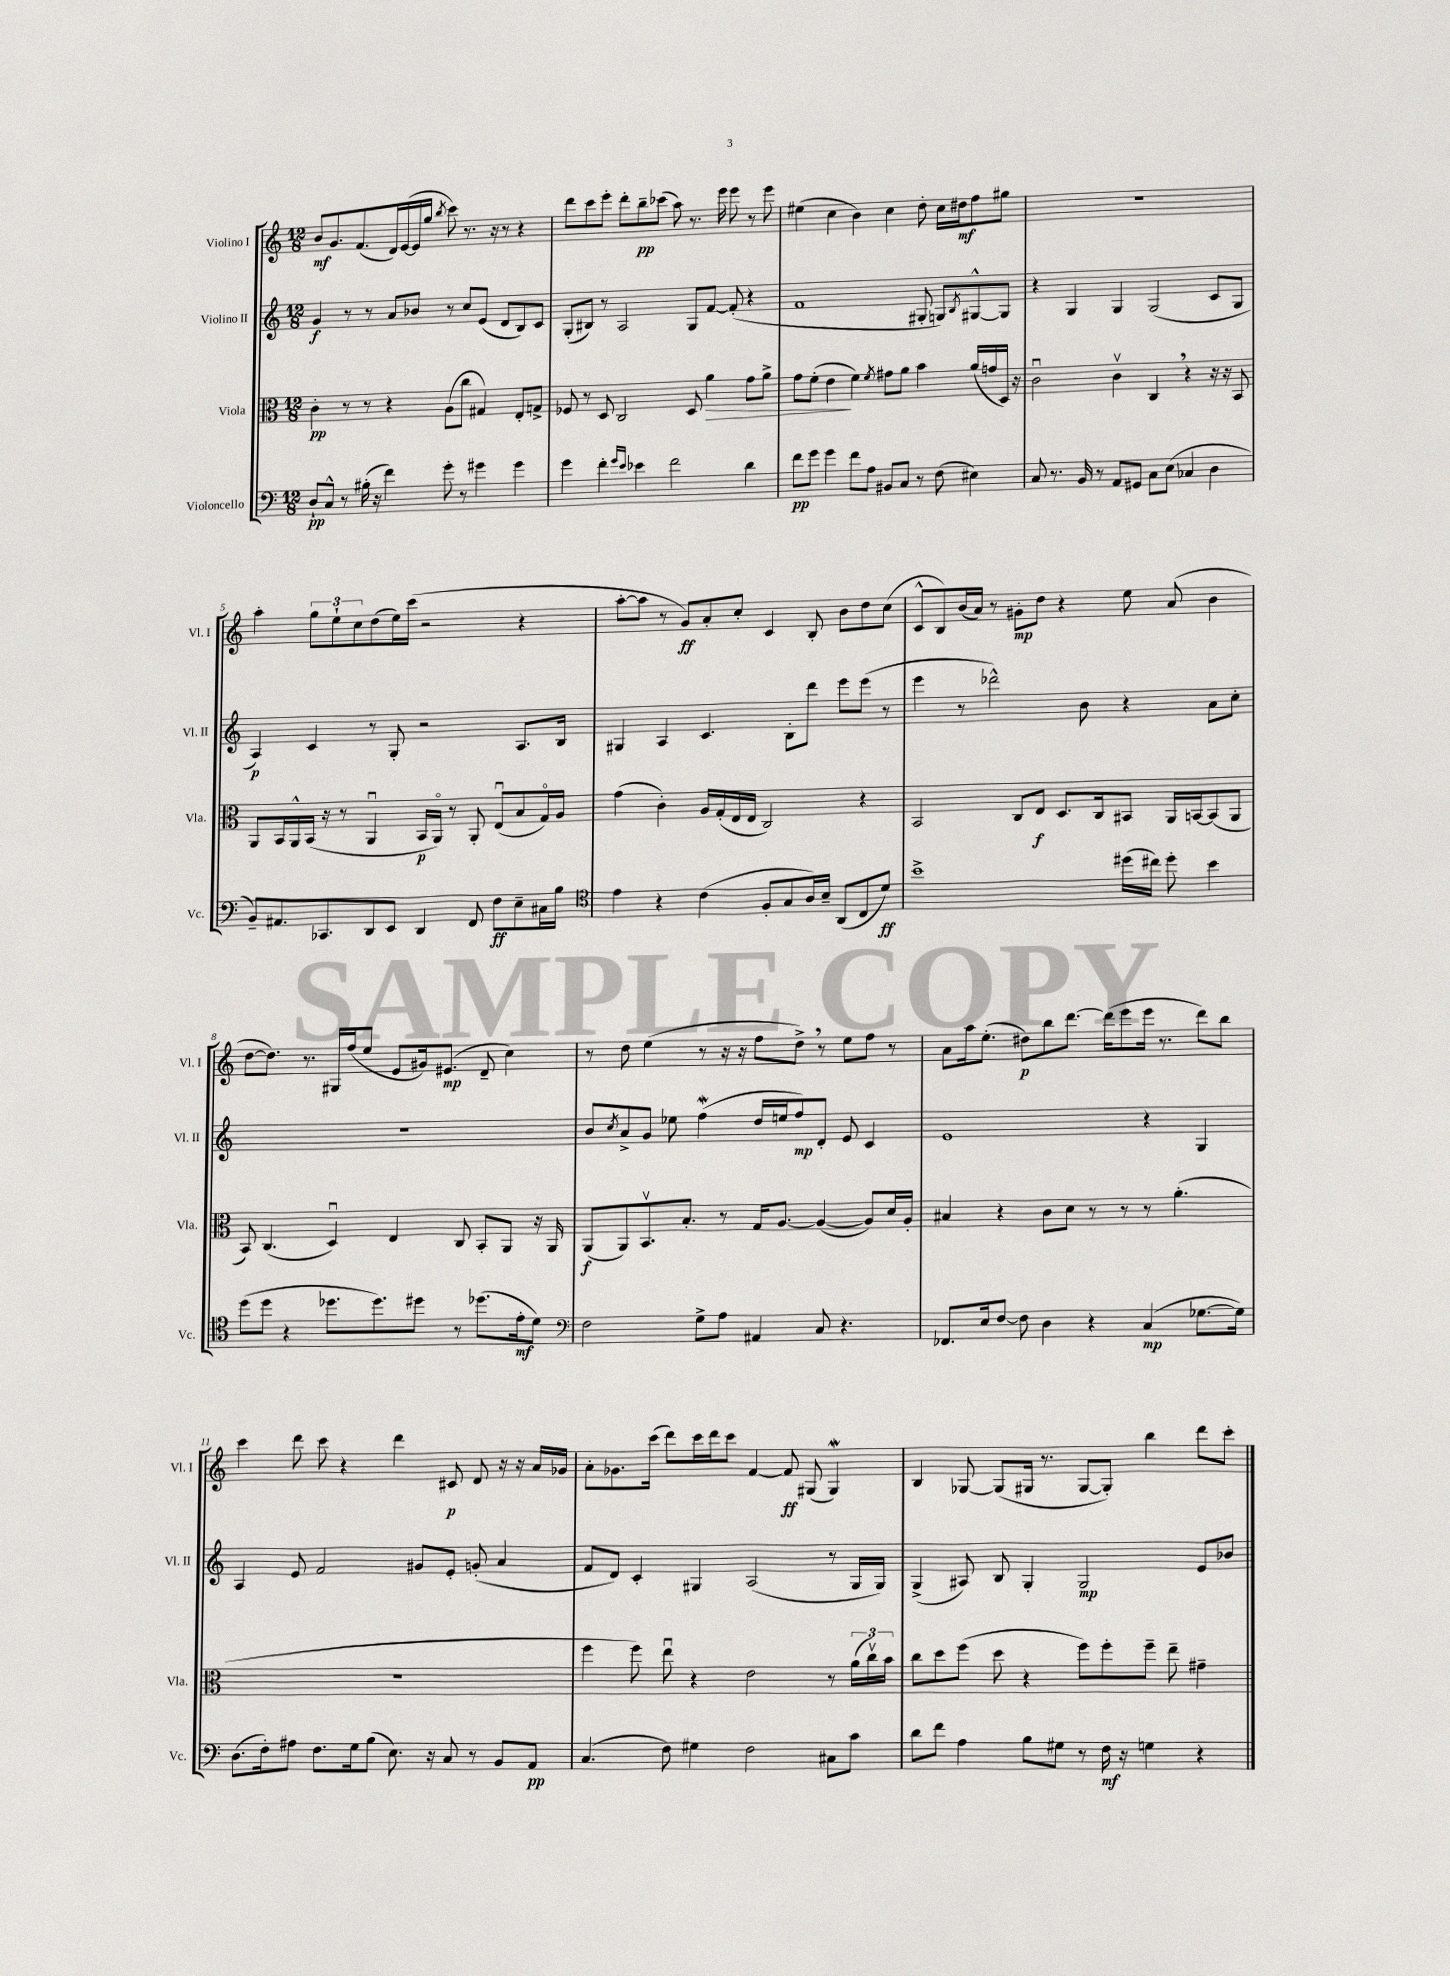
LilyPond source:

<<
\new StaffGroup <<
\new Staff = "s0" \with { instrumentName = "Violino I" shortInstrumentName = "Vl. I" } {
    \clef treble \key c \major \numericTimeSignature \time 12/8
    b'8\mf g'8. f'8.( d'16) e'16~( e'16 g''16 \acciaccatura { b''8 } c'''8) r8. r16 r8 r4 |
    d'''8 c'''8 e'''8-. d'''8-. b''8--\pp ces'''8( a''8) r8. e'''16 e'''8 r8 e'''8 |
    eis''4( c''4 b'4) c''4 d''8-. c''16 dis''16\mf f''8 gis''8 |
    R1. |
    a''4-. \tuplet 3/2 { g''8 e''8-! c''8 } d''8( e''16) c'''16( r2 r4 |
    a''8~-. a''8 r8 g'8\ff) a'8-. c''8-. c'4 b8-. b'8 d''8 c''8( |
    c'8-^ b8) b'16( a'16) r8 gis'8-.\mp d''8 r4 e''8 a'8( b'4 |
    d''8~ d''8.) r8. gis16 f''16( e''8 e'8 gis'16) eis'8.\mp( d'8-- c''4) |
    r8 d''8 e''4( r8 r16 r16 f''8 d''8->) \breathe r8 e''8 f''8 r8 |
    a'8 a''16 e''8.-.( dis''8\p) b''8 d'''8.~ d'''16( e'''8 e'''16 r8. d'''8) b''8 |
    c'''4 d'''8 c'''8 r4 d'''4 cis'8\p d'8 r16 r16 a'16 ges'16 |
    a'8-. ges'8. c'''16( d'''8) c'''16 d'''16 c'''8 f'4~ f'8\ff gis8( gis4\mordent) |
    b4 ges8~ ges8( gis16 r8. gis8~ gis8-.) b''4 d'''8 c'''8-. \bar "|." |
}
\new Staff = "s1" \with { instrumentName = "Violino II" shortInstrumentName = "Vl. II" } {
    \clef treble \key c \major \numericTimeSignature \time 12/8
    g'4\f r8 r8 a'8 bes'8 r8 c''8 e'8( d'8 b8) c'8 |
    g8-.( bis8) r8 a2 g8 f'8~ f'8-.( r4 |
    f'1 gis8-. g8) \acciaccatura { b8 } gis8~-^ gis8 |
    r4 g4 g4 g2( c'8 g8 |
    a4\p) c'4 r8 g8-. r2 a8. b16 |
    gis4 a4 c'4. b8-. d'''8 e'''8 e'''8( r8 |
    e'''4 r8 des'''2-^) b'8 r4 a'8 c''8-. |
    R1. |
    b'8 \acciaccatura { c''8 } a'8-> g'8 ees''8 f''4\mordent( d''16 e''16 f''8\mp) d'8-. e'8 c'4 |
    e'1 r4 g4 |
    a4 e'8 f'2 gis'8 e'8-. g'8-.( a'4 |
    f'8 d'8) c'4-. gis4 a2( r8 gis16 gis16) |
    g4->( ais8) b8 g4-. g2\mp e'8 bes'8 \bar "|." |
}
\new Staff = "s2" \with { instrumentName = "Viola" shortInstrumentName = "Vla." } {
    \clef alto \key c \major \numericTimeSignature \time 12/8
    c'4-.\pp r8 r8 r4 a8( c''8 gis4) e8-. g8-> |
    fes8 r8 d8 c2 d8 a'4\> g'8 a'8-> |
    g'8 f'8-.( e'4\! f'4) \acciaccatura { f'8 } gis'8 a'8 b'4 a'16( g'16 d16) r16 |
    c'2\downbow c'4\upbow c4 \breathe r4 r16 r16 b,8 |
    a,8 b,16 a,16-^ b,16( r16 r8 a,4\downbow b,16\p a,16\flageolet) r8 a,8-. e8\downbow( b8 g16\flageolet) a16 |
    g'4( c'4-.) a16 g16-.( e16 e16 c2) r4 |
    b,2 c8 e8\f d8. c16 bis,8 a,16 b,16~ b,8( a,8 |
    b,8) c4.( d4\downbow) e4 c8 b,8-. a,8 r16 a,16 |
    a,8\f( a,8) b,8.\upbow b8.-. r8 g16 a8.~ a4~( a8) d'16 a16-. |
    bis4 r4 c'8 d'8 r8 r8 r8 a'4.-.( |
    R1. |
    f''4 f''8) e''8\downbow r4 e'2 r8 \tuplet 3/2 { a'16( c''16\upbow) b'16 } |
    c''8 d''8 f''8( d''8 r4 f''8) f''8-. f''8-- e''8-- gis'4-- \bar "|." |
}
\new Staff = "s3" \with { instrumentName = "Violoncello" shortInstrumentName = "Vc." } {
    \clef bass \key c \major \numericTimeSignature \time 12/8
    d8-!\pp c8-^ r8 bis16-.( r16 f'4) g'8-. r8 gis'4 gis'4 |
    g'4 f'4-. \grace { g'16 e'16 } ees'4 f'2 d'4 |
    f'8\pp g'8 g'4 f'8 a8 bis,8 c8 r8 f8( eis4) |
    c8 r8. b,16 r8 a,8 gis,8 c8 e8( ces4 d4 |
    b,8--) ais,8. ces,8. d,8 e,8 d,4 f,8 f8\ff e8-- cis16 b16 |
    \clef tenor e'4 r4 c'4( f8-. g8 a16) b16-- a,8( c8 d'8\ff) |
    b'1-> dis''16( cis''16) dis''8-. b'4 |
    d''8( d''8 r4 des''8. des''8.) dis''8 r8 des''8.( e'16-.\mf d'8) |
    \clef bass f2 g8-> a8 ais,4 c8 r4. |
    fes,8. e16 f8~ f8 d4 r4 c4\mp( ges8.~ ges16) |
    d8.( f16-.) ais8 f8. g16 b8( e8.) r16 c8 r8 b,8 a,8\pp |
    c4.( f8) gis4 f2 cis8 c'8 |
    d'8 f'8 a4 b8 gis8 r8 f16\mf r16 g4 r4 \bar "|." |
}
>>
>>
